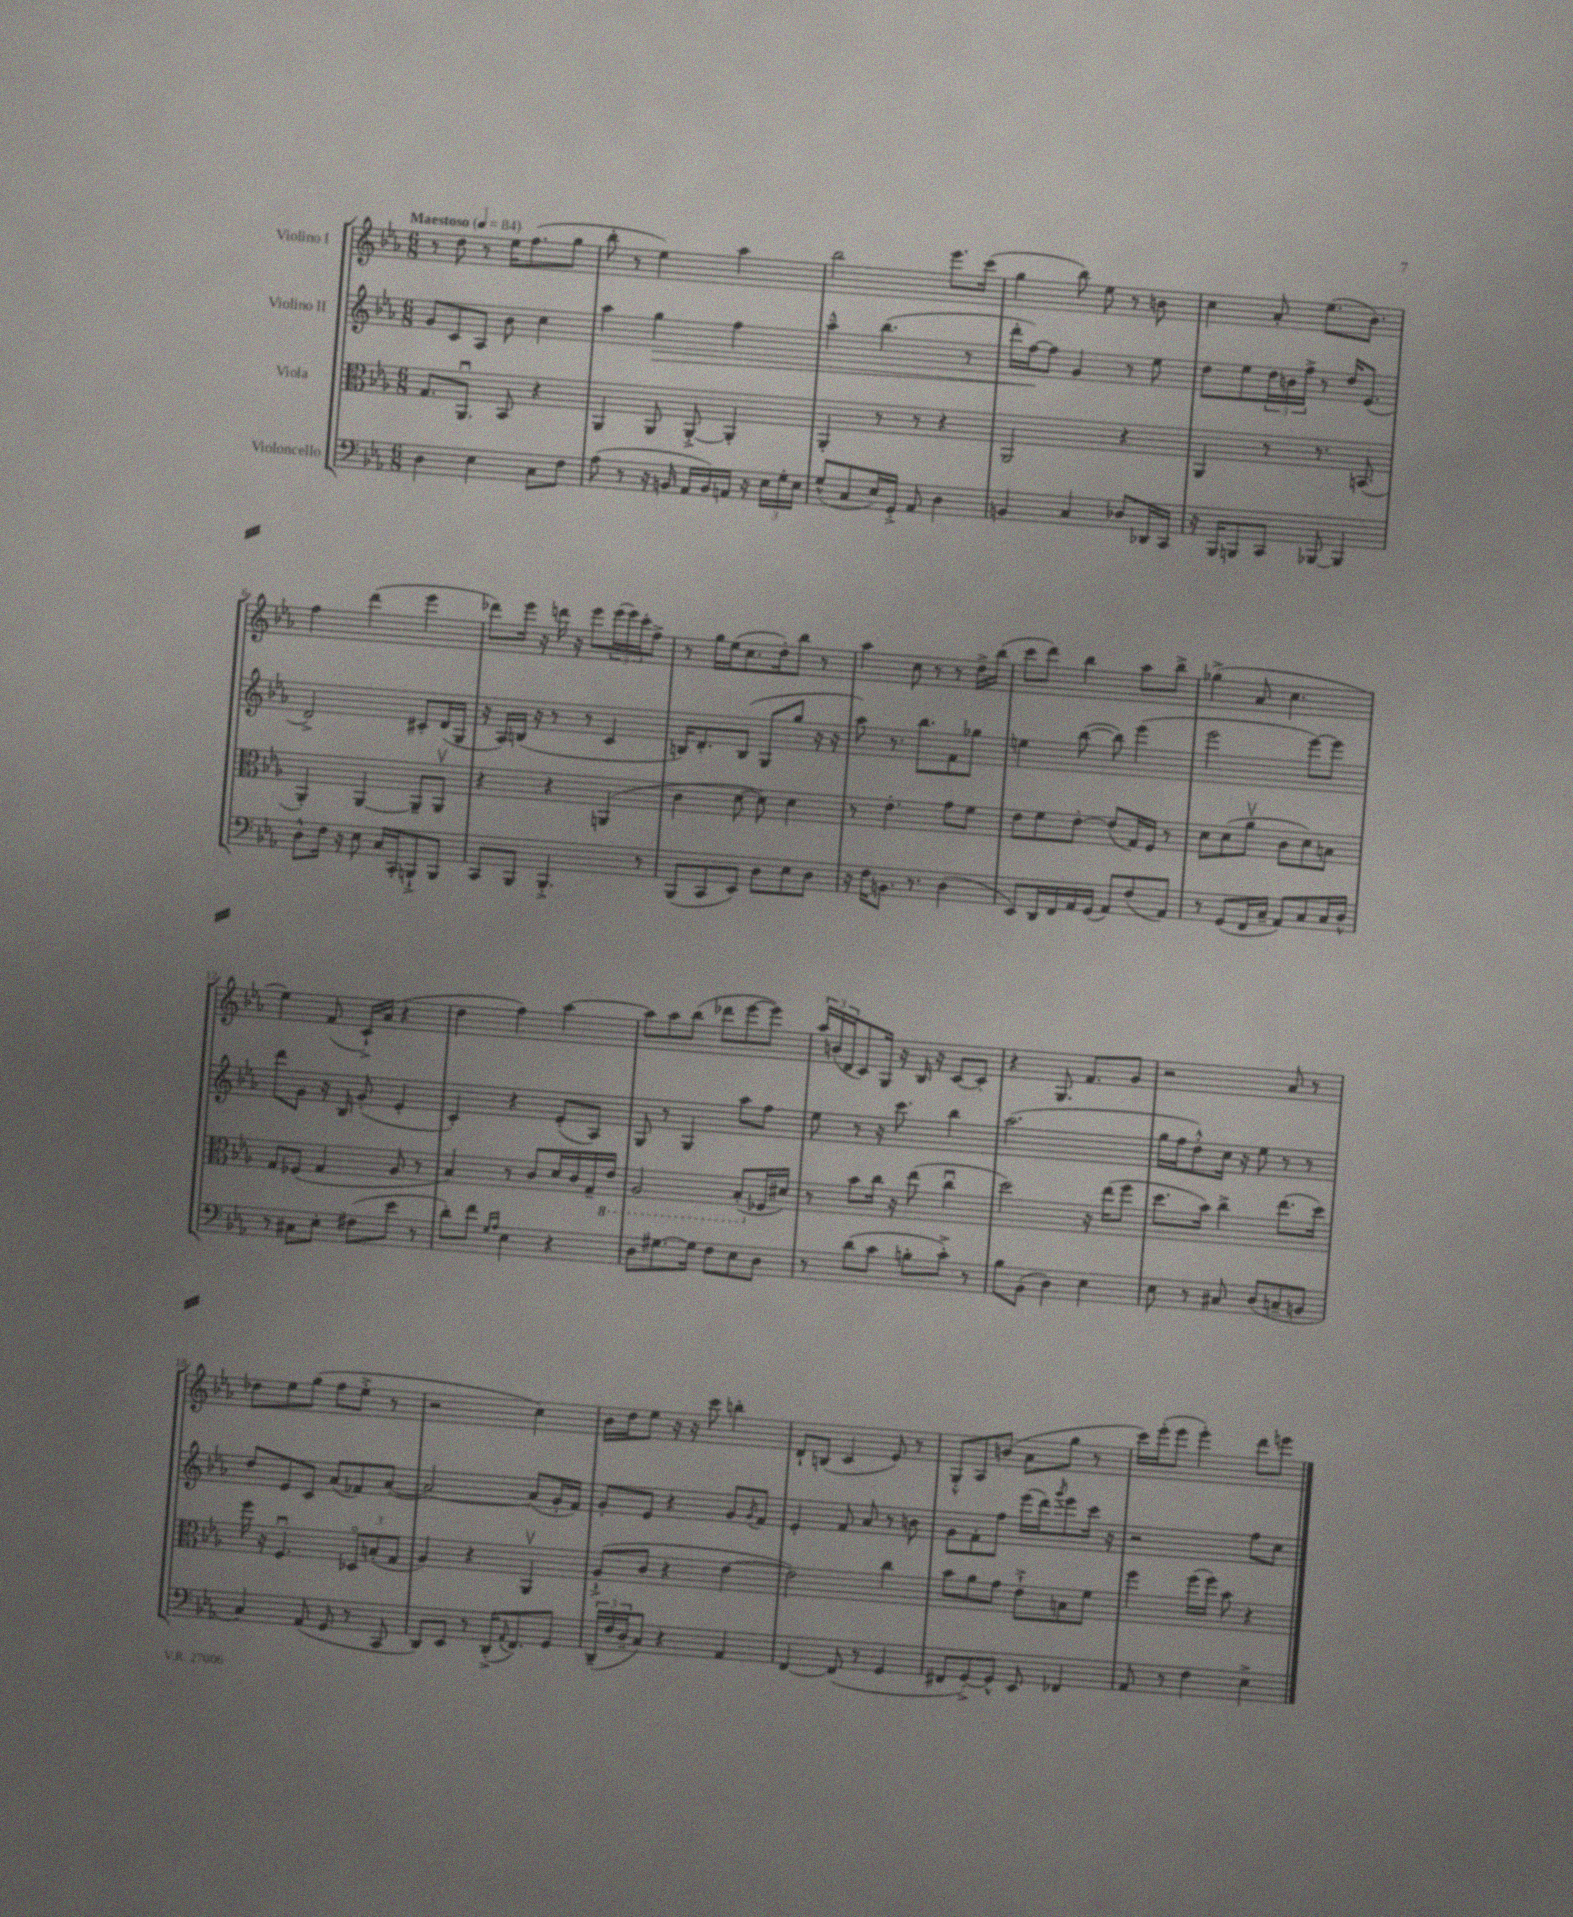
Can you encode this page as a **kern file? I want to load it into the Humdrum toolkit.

**kern	**kern	**kern	**kern
*staff4	*staff3	*staff2	*staff1
*clefF4	*clefC3	*clefG2	*clefG2
*k[b-e-a-]	*k[b-e-a-]	*k[b-e-a-]	*k[b-e-a-]
*M6/8	*M6/8	*M6/8	*M6/8
*MM84	*MM84	*MM84	*MM84
4D	8.G	8g	8r
.	.	8c	8dd
.	8.AA-u	.	.
4E-	.	8A-	8r
.	8BB-	8b-	16ee-
.	.	.	(8.ff
8C	4r	4cc	.
8F	.	.	8gg
=	=	=	=
(8A-	4AA-	4aa-	8bb-'
8r	.	.	8r
16r	8AA-	4gg	4ee-)
16BB	.	.	.
16AA-	[8AA-'^	.	.
16BB)	.	.	.
16AA	4AA-']	4ff	4aa-
16r	.	.	.
24E-	.	.	.
24G'	.	.	.
24E-	.	.	.
=	=	=	=
(8G^^	4AA-'	4aa-~^^	2bb-
8C	.	.	.
16E-)	8r	(4.bb-	.
16GG'^	.	.	.
8AA-	8r	.	.
4D	4r	.	8.eee-
.	.	8r	.
.	.	.	(16ccc
=	=	=	=
4BB	2AA-	16ddd'	4gg
.	.	[16ff)	.
.	.	8ff]	.
4C	.	4g	8bb-)
.	.	.	8ee-
8D-	4r	8r	8r
16DD-	.	8ee-	8b
16CC	.	.	.
=	=	=	=
16r	4AA-	8dd	4cc
16BBB-	.	.	.
8BBB	.	8ee-	.
8CC	8r	24dd	8a-'
.	.	24b	.
.	.	24ff^	.
[8BBB-	8.r	8r	(8.ee-
4BBB-]	.	16dd	.
.	(8.BB	(8.e-	8.b-)
=	=	=	=
8D^^	4AA-')	2d^)	4ff
16F	.	.	.
16r	.	.	.
8E-	[4AA-	.	(4ddd
16C	.	.	.
16CC'	.	.	.
8BBB`^	8AA-~]	8c#'	4eee-
8BBB	8AA-v	(16d	.
.	.	16G	.
=	=	=	=
8CC	4r	16r	8ddd-)
.	.	16A-)	.
8BBB-	.	(16B	16eee-
.	.	16r	16r
4.BBB-'^	4r	8r	16ddd
.	.	.	16r
.	.	8r	8eee-
.	(4AA	4c	(24eee-
.	.	.	24eee-)
.	.	.	24ccc'
8r	.	.	8ff^
=	=	=	=
(8BBB-	4c	16B)	8r
.	.	8.d'	.
8CC	.	.	16gg
.	.	.	(16ee-
8EE-)	[8d	(8B	8.cc
8D	8d])	8G	.
.	.	.	16dd')
8E-	4d	8gg	8bb-
8D	.	16r	8r
.	.	16r	.
=	=	=	=
16r	8r	8aa-)	4aa-
16F	.	.	.
8.BB	4.e-'	8.r	.
.	.	.	8cc
8.r	.	8.bb-	.
.	.	.	8r
(4D	8g	8f	8r
.	8f	8gg-	16dd^
.	.	.	(16bb-
=	=	=	=
8EE-)	8e-	4ee	8ccc
16DD	8f	.	8ddd)
16FF	.	.	.
16AA-	[8e-'	([8bb-	4bb-
(16GG	.	.	.
8AA-)	(8e-]	8bb-])	.
(8F	16G)	(4eee-	8aa-
.	16F	.	.
8AA-)	8r	.	8bb-^
=	=	=	=
8r	8d	2eee-	(4gg-^
(8GG	(8d	.	.
16FF	8a-v	.	8a-
16C~	.	.	.
8AA-)	8c	.	4.cc
8C	8d)	[8eee-)	.
16C	8B	8eee-]	.
16D^^	.	.	.
=	=	=	=
8r	8G	8ddd	4ee-)
8C#	(8F-	8g	.
8E-'	4G	16r	(8f
.	.	16B-	.
(8F#	.	(8g'	16c`^)
.	.	.	(16a-
8e-	8A-	4e-'	4r
8r	8r	.	.
=	=	=	=
8d')	4B-)	4c')	4dd
8f	.	.	.
16qqG	.	.	.
16qqA-	.	.	.
4E-	8r	4r	4ff)
.	8c	.	.
4r	16d	(8e-'	[4aa-
.	16c	.	.
.	16G~	8A-)	.
.	16E-	.	.
=	=	=	=
8D	2AA-	8G	8aa-]
[8.G#	.	8r	8aa-
.	.	4G	(8bb-
16G#]	.	.	.
8F	.	.	8ddd-
8E-	(8BB-'	8aa-	[8eee-
8D	16F-	8ff	8eee-])
.	16d#)	.	.
=	=	=	=
8r	8r	8ee-	24aa-
.	.	.	(24b
.	.	.	24d
(8d	8b-	8r	8c)
8c	16cc	16r	16G
.	16r	8.ccc	16r
8B'	(8ee-	.	16B-
.	.	.	16r
8c'^)	4ccu	4bb-	[8c
8r	.	.	8c']
=	=	=	=
8B-	2dd)	(2.aa-	4r
(8BB-	.	.	.
4D)	.	.	8.G
.	.	.	8.f
4E-	16r	.	.
.	(16ee-	.	.
.	8ff	.	8g
=	=	=	=
8E-	8.dd	16gg	2r
.	.	16ff	.
8r	.	8dd'^^)	.
.	16b-)	.	.
8C#	4cc^	16cc	.
.	.	16r	.
(8D	.	8ee-	.
8C~	(8.ee-	8r	8a-
8BB	.	8r	8r
.	16dd)	.	.
=	=	=	=
4C)	16ff	8dd	8dd-
.	16r	.	.
.	4.Fu	8e-	8ee-
(8AA-	.	8c	(8gg
8GG	.	(8a-	8ff
8r	12D-o	8f-)	8ee-'^
.	(12B'	.	.
8CC	.	([8a-	8r
.	12G	.	.
=	=	=	=
8DD)	4A-)	2a-_)	2r
8EE-	.	.	.
8r	4r	.	.
(16DD'^	.	.	.
8qqAA-	.	.	.
8.FF)	.	.	.
.	4AA-v	(8a-]	4cc)
8GG	.	16g'	.
.	.	16f)	.
=	=	=	=
(24DD~	(8A-`^	8g'	16b-
24F	.	.	.
.	.	.	16dd
24D~	.	.	.
8C)	8c	8e-	8ee-
4r	4r	4r	16r
.	.	.	16r
.	.	.	8ccc
4AA-	[4e-	8g	4bb'
.	.	8qg	.
.	.	8f	.
=	=	=	=
[4FF	2e-])	4e-'	8d`
.	.	.	(8B
(8FF]	.	8f	4c
8r	.	8a-	.
4GG	4cc	8r	8e-)
.	.	8b	8r
=	=	=	=
8FF#	8b-	8g	8G'^^
[8GG'^)	8a-	8f'	8A-
8GG^^]	8g	8ff	(8b
8EE-	8e-`^	(16eee-	8a-
.	.	16ddd)	.
.	.	8qggg	.
4FF-	8B	8eee-	8gg
.	8f	16ccc	8r
.	.	16r	.
=	=	=	=
8AA-	4ff	2r	16ccc)
.	.	.	(16eee-'
8r	.	.	8eee-
4F	(16ff	.	4eee-')
.	16ff)	.	.
.	8b-	.	.
4E-^	4r	8ff	8ddd
.	.	8cc	8eee
==	==	==	==
*-	*-	*-	*-
